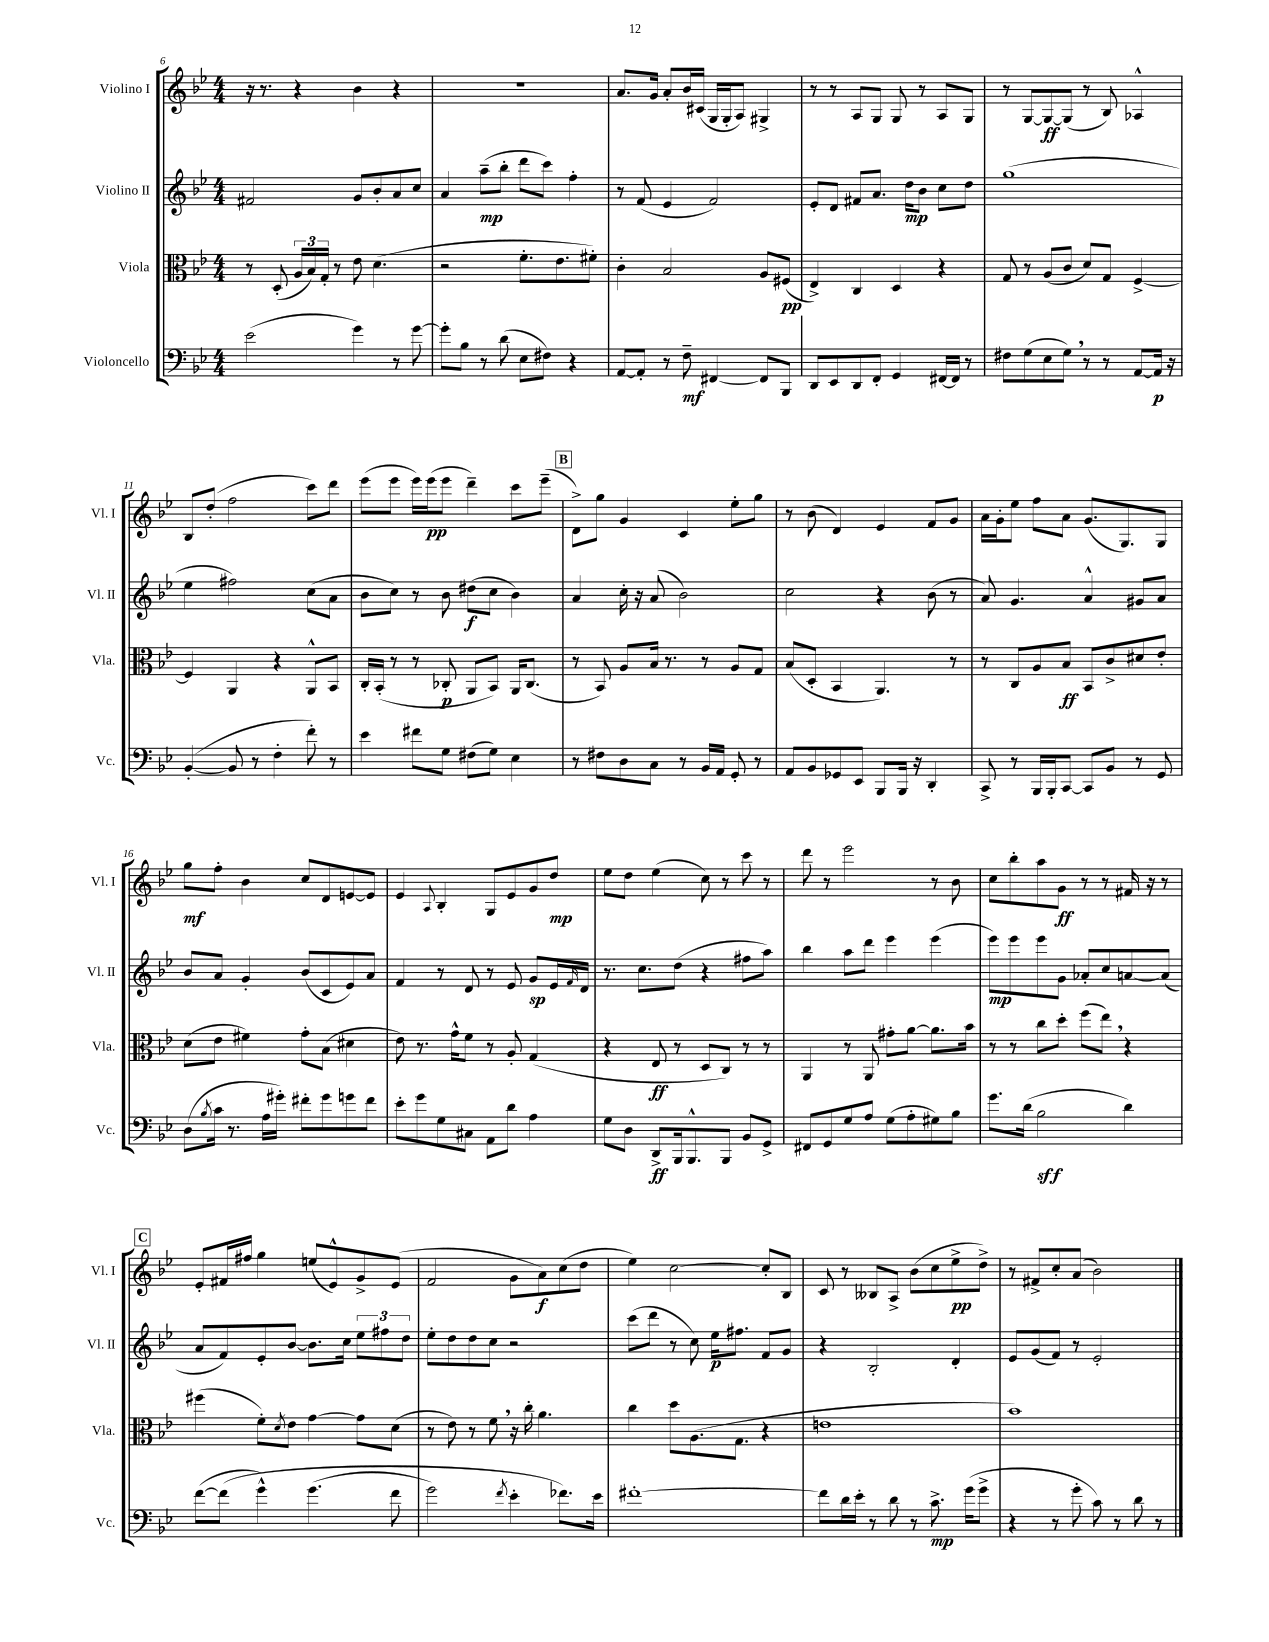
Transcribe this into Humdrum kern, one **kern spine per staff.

**kern	**kern	**kern	**kern
*staff4	*staff3	*staff2	*staff1
*clefF4	*clefC3	*clefG2	*clefG2
*k[b-e-]	*k[b-e-]	*k[b-e-]	*k[b-e-]
*M4/4	*M4/4	*M4/4	*M4/4
(2e-	8r	2f#	16r
.	.	.	8.r
.	(8D'	.	.
.	24A	.	4r
.	24B-)	.	.
.	24G'	.	.
.	8r	.	.
4g)	8e-	8g	4b-
.	(4.d	8b-'	.
8r	.	8a	4r
[8g	.	8cc	.
=	=	=	=
8g']	2r	4a	1r
8B-	.	.	.
8r	.	(8aa~	.
(8d	.	8bb-'	.
8E-	8.f'	8ddd	.
8F#)	.	8ccc)	.
.	8.e-	.	.
4r	.	4ff'	.
.	8f#')	.	.
=	=	=	=
[8AA	4c'	8r	8.a
8AA']	.	(8f	.
.	.	.	16g
8r	2B-	4e-	8a'
8F~	.	.	16b-
.	.	.	(16c#
[4FF#	.	2f)	16G
.	.	.	16G'
.	.	.	8A)
8FF#]	8A	.	4G#^
8BBB-	(8F#	.	.
=	=	=	=
8DD	4E-^)	8e-'	8r
8EE-	.	8d	8r
8DD	4C	8f#	8A
8FF'	.	8.a	8G
4GG	4D	.	8G
.	.	16dd	.
.	.	8b-	8r
[16FF#	4r	8cc	8A
16FF#]	.	.	.
8r	.	8dd	8G
=	=	=	=
8F#	8G	(1gg	8r
(8G	8r	.	[8G
8E-	(8A	.	8G_
8G)	8c	.	(8G]
8r	8d)	.	8r
8r	8G	.	8B-)
[8AA	[4F^	.	4A-^^
16AA]	.	.	.
16r	.	.	.
=	=	=	=
([4BB-'	4F]	4ee-	8B-
.	.	.	(8dd'
8BB-]	4AA	2ff#)	2ff
8r	.	.	.
4F'	4r	.	.
8f')	8AA^^	(8cc	8ccc)
8r	8BB-	8a	8ddd
=	=	=	=
4e-	16C'	8b-	(8eee-
.	(16BB-'	.	.
.	8r	8cc)	8eee-
8f#	8r	8r	16eee-)
.	.	.	(16eee-
8G	8C-'	8b-	8eee-
(8F#	8AA	(8dd#	4ddd~)
8G)	8BB-)	8cc	.
4E-	16AA	4b-)	8ccc
.	(8.C-	.	.
.	.	.	(8eee-~
=	=	=	=
8r	8r	4a	8d^)
8F#	8BB-)	.	8gg
8D	8A	16cc'	4g
.	.	16r	.
8C	16B-	(8a	.
.	8.r	.	.
8r	.	2b-)	4c
16BB-	8r	.	.
16AA	.	.	.
8GG'	8A	.	8ee-'
8r	8G	.	8gg
=	=	=	=
8AA	(8B-	2cc	8r
8BB-	8D'	.	(8b-
8GG-	4BB-	.	4d)
8EE-	.	.	.
8BBB-	4.AA)	4r	4e-
16BBB-	.	.	.
16r	.	.	.
4DD'	.	(8b-	8f
.	8r	8r	8g
=	=	=	=
8CC^	8r	8a)	16a
.	.	.	16g'
8r	8C	4.g	8ee-
16BBB-	8A	.	8ff
16BBB-'	.	.	.
[8CC	8B-	.	8a
8CC]	8BB-	4a^^	(8.g
8BB-	8c^	.	.
.	.	.	8.G)
8r	8d#	8g#	.
8GG	8e-'	8a	8G
=	=	=	=
(8D	(8d	8b-	8gg
8qB-	.	.	.
16c	8e-	8a	8ff'
8.r	.	.	.
.	4f#)	4g'	4b-
16A	.	.	.
16g#')	.	.	.
8f#'	8g'	(8b-	8cc
8g#	(8B-	8c	8d
8g	4d#	8e-)	[8e
8f#	.	8a	8e]
=	=	=	=
8e-'	8e-)	4f	4e-
8g	8.r	.	.
.	.	.	8qqA
8G	.	8r	4B-'
.	16g^^	.	.
8C#	8f	8d	.
8AA	8r	8r	8G
8d	8A'	8e-	8e-
4A	(4G	8g	8g
.	.	16e-	8dd
.	.	16qqf	.
.	.	16d	.
=	=	=	=
8G	4r	8.r	8ee-
8D	.	.	8dd
.	.	8.cc	.
8DD^	8E-	.	(4ee-
16BBB-	8r	(8dd	.
8.BBB-^^	.	.	.
.	8D	4r	8cc)
8BBB-	8C)	.	8r
8BB-	8r	8ff#	8ccc
8GG^	8r	8aa)	8r
=	=	=	=
8FF#	4AA	4bb-	8ddd
8GG	.	.	8r
8G	8r	8aa	2eee-
8A	8AA	8ddd	.
(8G	8g#'	4eee-	.
8A'	[8a	.	.
8G#)	8.a]	(4eee-	8r
8B-	.	.	8b-
.	16b-	.	.
=	=	=	=
8.g	8r	8eee-)	8cc
.	8r	8eee-	8bb-'
(16d	.	.	.
2B-	8cc	8eee-	8aa
.	8dd'	8g	8g
.	(8ff	8a-'	8r
.	8ee-)	8cc	8r
4d)	4r	[8a	16f#
.	.	.	16r
.	.	(8a]	8r
=	=	=	=
([8f	(4ff#	8a	8e-'
&(8f]	.	8f)	16f#
.	.	.	16ff#
4g^^)	8f')	8e-'	4gg
.	8qd	.	.
.	8e-	[8b-	.
(4.g	[4g	8.b-]	(8ee
.	.	.	8e-^^)
.	.	16cc	.
.	8g]	12ee-	8g^
.	.	12ff#	.
8f	(8d	.	(8e-
.	.	12dd	.
=	=	=	=
2g)	8r	8ee-'	2f
.	8e-)	8dd	.
.	8r	8dd	.
.	8f	8cc	.
8qf	.	.	.
4e-'	16r	2r	8g
.	16cc'	.	.
.	4.a	.	8a)
8.f-&)	.	.	(8cc
.	.	.	8dd
16e-	.	.	.
=	=	=	=
[1f#'	4cc	(8ccc	4ee-)
.	.	8ddd	.
.	8dd	8r	[2cc
.	(8.A	8cc)	.
.	.	16ee-	.
.	8.G	8.ff#	.
.	4r	8f	8cc']
.	.	8g	8B-
=	=	=	=
8f#]	1e	4r	8c
16d	.	.	8r
16e-'	.	.	.
8r	.	2B-'	8B--
8d	.	.	8A^
8r	.	.	(8b-
8.c^	.	.	8cc
.	.	4d'	8ee-^
(16g	.	.	.
8g^	.	.	8dd^)
=	=	=	=
4r	1b-)	8e-	8r
.	.	(8g	8f#^
8r	.	8f)	8cc'
8g'	.	8r	(8a
8c)	.	2e-'	2b-)
8r	.	.	.
8d	.	.	.
8r	.	.	.
==	==	==	==
*-	*-	*-	*-
